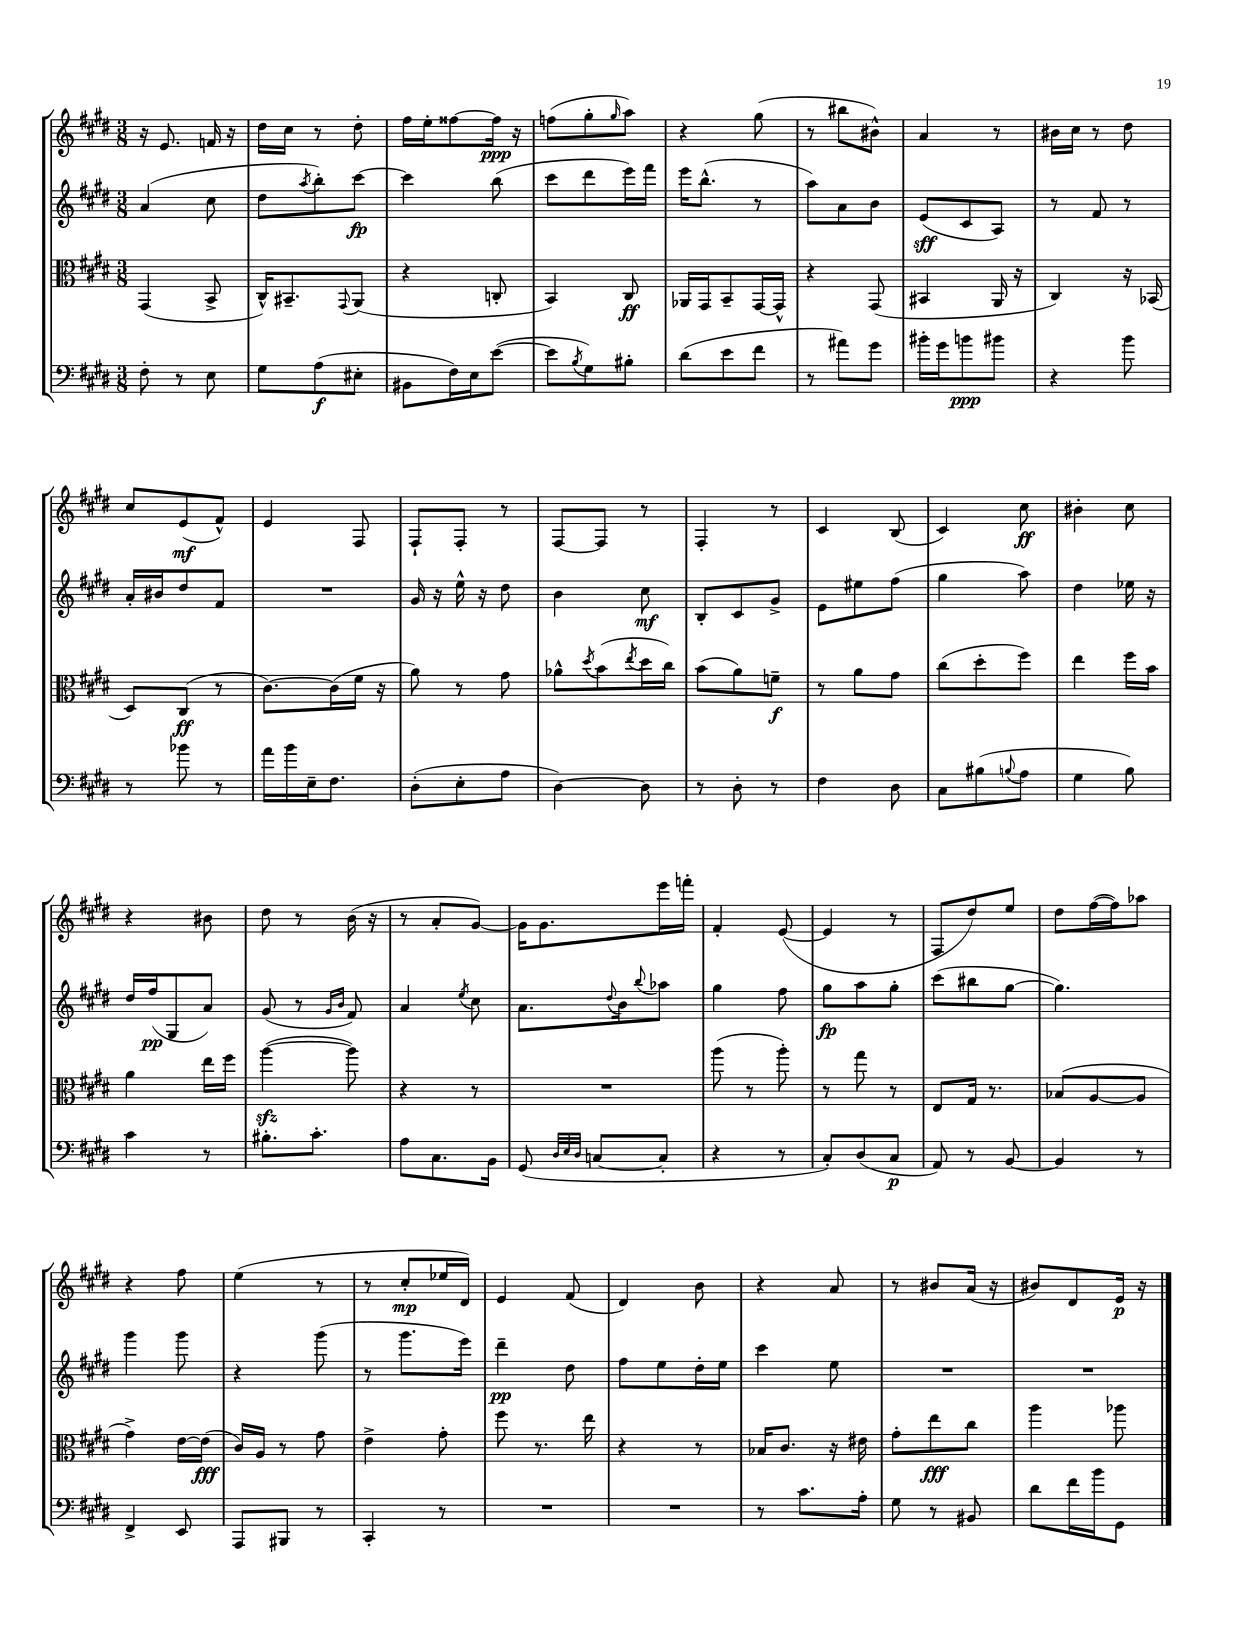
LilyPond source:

<<
\new StaffGroup <<
\new Staff = "s0" {
    \clef treble \key e \major \numericTimeSignature \time 3/8
    r16 e'8. f'16 r16 |
    dis''16 cis''16 r8 dis''8-. |
    fis''16 e''16-. fisis''8~ fisis''16\ppp r16 |
    f''8( gis''8-. \grace { gis''16 } a''8) |
    r4 gis''8( |
    r8 bis''8 bis'8-^) |
    a'4 r8 |
    bis'16 cis''16 r8 dis''8 |
    cis''8 e'8\mf( fis'8-^) |
    e'4 fis8 |
    fis8-! fis8-. r8 |
    fis8~ fis8 r8 |
    fis4-. r8 |
    cis'4 b8( |
    cis'4) cis''8\ff |
    bis'4-. cis''8 |
    r4 bis'8 |
    dis''8 r8 b'16( r16 |
    r8 a'8-. gis'8~) |
    gis'16 gis'8. e'''16 f'''16-. |
    fis'4-. e'8~( |
    e'4 r8 |
    fis8 dis''8) e''8 |
    dis''8 fis''16~( fis''16) aes''8 |
    r4 fis''8 |
    e''4( r8 |
    r8 cis''8-.\mp ees''16 dis'16) |
    e'4 fis'8( |
    dis'4) b'8 |
    r4 a'8 |
    r8 bis'8 a'16( r16 |
    bis'8) dis'8 e'16\p r16 \bar "|." |
}
\new Staff = "s1" {
    \clef treble \key e \major \numericTimeSignature \time 3/8
    a'4( cis''8 |
    dis''8 \acciaccatura { a''8 } b''8-.) cis'''8~\fp |
    cis'''4 b''8( |
    cis'''8 dis'''8 e'''16) fis'''16 |
    e'''16 b''8.-^( r8 |
    a''8) a'8 b'8 |
    e'8\sff( cis'8 a8) |
    r8 fis'8 r8 |
    a'16-. bis'16 dis''8 fis'8 |
    R4. |
    gis'16 r16 e''16-^ r16 dis''8 |
    b'4 cis''8\mf |
    b8-. cis'8 gis'8-> |
    e'8 eis''8 fis''8( |
    gis''4 a''8) |
    dis''4 ees''16 r16 |
    dis''16 fis''16\pp( gis8 a'8) |
    gis'8( r8 \grace { gis'16 b'16 } fis'8) |
    a'4 \acciaccatura { e''8 } cis''8 |
    a'8. \appoggiatura { dis''8 } b'16 \appoggiatura { b''8 } aes''8 |
    gis''4 fis''8 |
    gis''8\fp a''8 gis''8-. |
    cis'''8( bis''8 gis''8~ |
    gis''4.) |
    gis'''4 gis'''8 |
    r4 gis'''8( |
    r8 gis'''8. e'''16) |
    dis'''4--\pp dis''8 |
    fis''8 e''8 dis''16-. e''16 |
    cis'''4 e''8 |
    R4. |
    R4. \bar "|." |
}
\new Staff = "s2" {
    \clef alto \key e \major \numericTimeSignature \time 3/8
    gis,4( b,8-> |
    cis16-^) bis,8.-- \appoggiatura { gis,8 } a,8( |
    r4 c8-. |
    b,4) cis8\ff |
    aes,16 gis,16 b,8-- gis,16~ gis,16-^ |
    r4 gis,8( |
    bis,4 a,16 r16 |
    cis4) r16 bes,16( |
    dis8) cis8\ff( r8 |
    cis'8.~) cis'16( fis'16 r16 |
    a'8) r8 gis'8 |
    aes'8-^ \acciaccatura { dis''8 } b'8( \acciaccatura { e''8 } dis''16 cis''16) |
    b'8( a'8) f'8--\f |
    r8 a'8 gis'8 |
    cis''8( dis''8-. fis''8) |
    e''4 fis''16 b'16 |
    a'4 e''16 fis''16 |
    a''4~\sfz( a''8) |
    r4 r8 |
    R4. |
    a''8( r8 a''8-.) |
    r8 gis''8 r8 |
    e8 gis16 r8. |
    bes8( a8~ a8 |
    gis'4->) e'16~ e'16\fff( |
    cis'16) a16 r8 gis'8 |
    e'4-> gis'8-. |
    fis''8 r8. e''16 |
    r4 r8 |
    bes16 cis'8. r16 eis'16 |
    gis'8-. e''8\fff cis''8 |
    a''4 aes''8 \bar "|." |
}
\new Staff = "s3" {
    \clef bass \key e \major \numericTimeSignature \time 3/8
    fis8-. r8 e8 |
    gis8 a8\f( eis8-. |
    bis,8 fis16) e16 e'8~( |
    e'8 \acciaccatura { b8 } gis8) bis8-. |
    dis'8( e'8 fis'8 |
    r8 ais'8) gis'8 |
    bis'16-. gis'16 b'8\ppp bis'8 |
    r4 b'8 |
    r8 bes'8 r8 |
    a'16 b'16 e16-- fis8. |
    dis8-.( e8-. a8 |
    dis4~) dis8 |
    r8 dis8-. r8 |
    fis4 dis8 |
    cis8 bis8( \appoggiatura { b8 } a8 |
    gis4 b8) |
    cis'4 r8 |
    bis8.-. cis'8.-. |
    a8 cis8. b,16 |
    gis,8( \grace { dis32 e32 dis32 } c8~ c8-. |
    r4 r8 |
    cis8-.) dis8( cis8\p |
    a,8) r8 b,8~ |
    b,4 r8 |
    fis,4-> e,8 |
    a,,8 bis,,8 r8 |
    cis,4-. r8 |
    R4. |
    R4. |
    r8 cis'8. a16-. |
    gis8 r8 bis,8 |
    dis'8 fis'16 b'16 gis,8 \bar "|." |
}
>>
>>
\layout { \context { \Score \remove "Bar_number_engraver" } }
